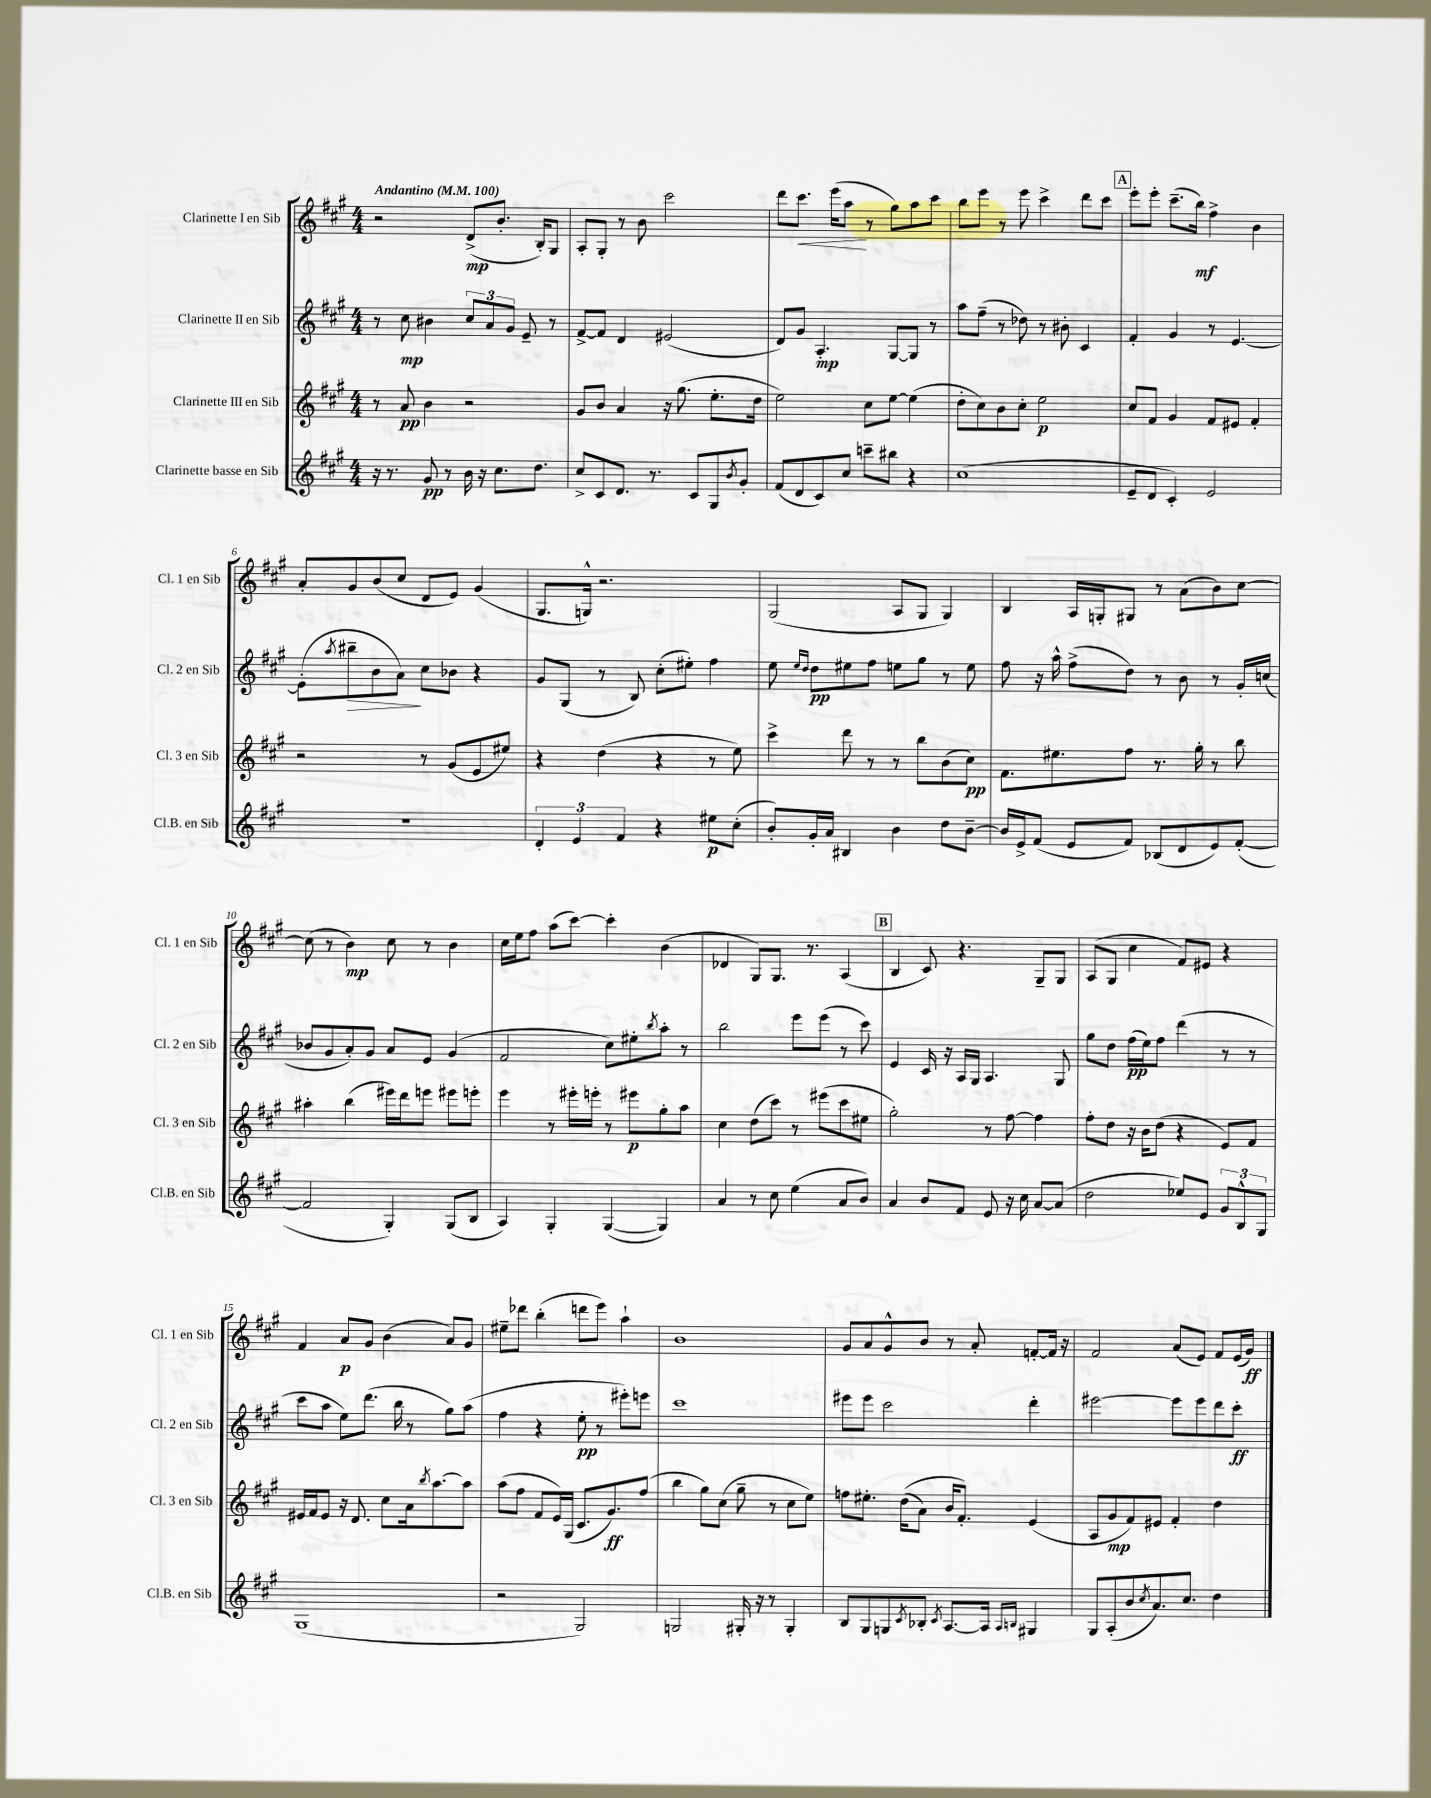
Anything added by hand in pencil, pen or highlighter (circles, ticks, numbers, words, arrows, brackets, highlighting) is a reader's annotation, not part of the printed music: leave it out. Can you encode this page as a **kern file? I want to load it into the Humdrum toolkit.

**kern	**kern	**kern	**kern
*staff4	*staff3	*staff2	*staff1
*clefG2	*clefG2	*clefG2	*clefG2
*k[f#c#g#]	*k[f#c#g#]	*k[f#c#g#]	*k[f#c#g#]
*M4/4	*M4/4	*M4/4	*M4/4
*MM100	*MM100	*MM100	*MM100
16r	8r	8r	2r
8.r	.	.	.
.	8a/	8cc#\	.
8g#/	4b\	4b#\	.
8r	.	.	.
16b\	2r	12cc#/L	(8d^/L
16r	.	.	.
.	.	12a/	.
8.cc#\L	.	.	8.b'/J
.	.	12g#/J	.
.	.	8e~/	.
8.dd\J	.	.	16B'/LK)
.	.	8r	8G#/J
=	=	=	=
8cc#^/L	8g#/L	[8f#^/L	8A'/L
8c#/	8b/J	8f#/]J	8G#'/J
8.d/J	4a/	4d/	8r
.	.	.	8b\
8.r	.	.	.
.	16r	(2e#/	2ccc#\
.	(8.gg#\	.	.
8c#/L	.	.	.
8G#/	8.ee'\L	.	.
8qb/	.	.	.
8g#'/J	.	.	.
.	16dd\Jk	.	.
=	=	=	=
(8f#/L	2ee\)	8d/L)	8ddd\L
8d/	.	8g#/J	8.ccc#\J
8c#/)	.	4.A'/	.
.	.	.	(16eee\LK
8cc#/J	.	.	8aa\J
8ccc~\L	8cc#\L	.	8r
8bb#\J	[8ee\J	[8G#/L	8gg#\L)
4r	(4ee\]	8G#/]J	8aa\
.	.	8r	8ccc#\J
=	=	=	=
(1cc#	8dd'\L	8aa\L	8bb\L
.	8cc#\)	(8ff#~\J	8eee\J
.	8b\	8r	8r
.	8cc#'\J	8dd-\)	8eee\
.	2ee\	8r	4ccc#^\
.	.	8b#'\	.
.	.	4c#/	8ddd\L
.	.	.	8ccc#\J
=	=	=	=
8e~/L	8cc#/L	4f#'/	8eee'\L
8d/J	8f#/J	.	8eee'\J
4c#'/)	4g#/	4g#/	(8.ccc#~\L
.	.	.	16bb\Jk)
2e/	8f#/L	8r	4ff#^\
.	8e#/J	[4.e/	.
.	4f#'/	.	4b\
=	=	=	=
1r	2r	(8e'\]L	8a'/L
.	.	8qaa/	.
.	.	8bb#~\	8g#/
.	.	8b\	(8b/
.	.	8a\J)	8cc#/J
.	8r	8cc#\L	8d/L
.	(8g#/L	8b-\J	8e/J)
.	8e/	4r	(4g#/
.	8ee#/J)	.	.
=	=	=	=
6d'/	4r	8g#/L	8.G#/L
.	.	(8G#/J	.
6e/	.	.	.
.	.	.	16G^^/Jk)
.	(4dd\	8r	2.r
6f#/	.	.	.
.	.	8B/)	.
4r	4r	(8cc#'\L	.
.	.	8ee#'\J)	.
8ee#\L	8r	4ff#\	.
(8cc#'\J	8ee\)	.	.
=	=	=	=
8b'/L)	4ccc#^\	8ee\	(2G#/
.	.	16qqee/LL	.
.	.	16qqdd/JJ	.
16g#'/L	.	8dd\L	.
16a/JJ	.	.	.
4B#/	8ddd\	8ee#\	.
.	8r	8ff#\J	.
4b\	8r	8ee\L	8A/L
.	8bb\L	8gg#\J	8G#/J
8dd\L	(8b\	8r	4G#/)
[8b~\J	8cc#\J)	8ee\	.
=	=	=	=
16b/]LL	8.f#\L	8ff#\	4B/
16e^/J	.	.	.
(8f#/J	.	16r	.
.	8.ee#\	16aa^^\	.
8e/L	.	(8ff#^\L	16A/LL
.	.	.	16G'/J
8f#/J)	8ff#\J	8dd\J)	8G#/J
(8B-/L	8.r	8r	8r
8d/	.	8b\	(8a\L
.	16gg#'\	.	.
8e/)	8r	8r	8b\)
([8f#'/J	8bb\	16g#'/LL	[8cc#\J
.	.	(16cc/JJ	.
=	=	=	=
2f#/]	4aa#'\	8b-/L	(8cc#\]
.	.	8g#/	8r
.	(4bb\	8a'/)	4b\)
.	.	8g#/J	.
4G#'/)	16eee#\LL)	8a/L	8cc#\
.	16ddd\J	.	.
.	8eee\J	8e/J	8r
(8G#/L	8eee#\L	(4g#/	4b\
8B/J	8eee'\J	.	.
=	=	=	=
4A/)	4eee\	2f#/	16cc#\LL
.	.	.	16ee\J
.	.	.	8ff#\J
4G#'/	8r	.	(8aa\L
.	16eee#'\LL	.	[8ccc#\J)
.	16eee'\JJ	.	.
([4G#/	8r	8cc#\L)	4ccc#'\]
.	8eee#\L	8ee#'\	.
.	.	8qbb/	.
4G#/])	8gg#'\	8aa'\J	(4b\
.	8aa\J	8r	.
=	=	=	=
4a/	4cc#\	2bb\	4d-/
8r	(8dd\L	.	8G#/L)
8cc#\	8ccc#\J)	.	8.G#/J
(4ee\	8r	8eee\L	.
.	.	.	8.r
.	(8eee#\L	(8eee\J	.
8a/L	8ccc#\	8r	(4A/
8b/J)	8ee#\J	8ccc#\)	.
=	=	=	=
4a/	2gg#'\)	4e/	4B/
8b/L	.	16c#/	8c#/)
.	.	16r	.
8f#/J	.	16A/LL	4.r
.	.	16G#/JJ	.
8e/	8r	4.A/	.
16r	[8ff#\	.	.
16cc#\	.	.	.
[8a/L	4ff#\]	.	8G#~/L
(8a/]J	.	8G#/	8G#/J
=	=	=	=
2dd\	8ff#'\L	8gg#\L	(8A/L
.	8dd\J	8dd\J	8G#/J
.	16r	(16ff#\LL	4cc#\
.	16b\LK	16ee\J)	.
.	(8dd\J	8ff#\J	.
8ee-/L)	4r	(4ddd\	8f#/L)
8e/J	.	.	8e#/J
12g#/L	8e/L)	8r	4r
12B^^/	.	.	.
.	8f#/J	8r	.
12G#/J	.	.	.
=	=	=	=
(1G#	16e#/LL	8ccc#\L	4f#/
.	16f#/J	.	.
.	8e#/J	8aa\J	.
.	16r	8ee\L)	8a/L
.	8.d/	.	.
.	.	(8.ddd\J	8g#/J
.	8cc#\L	.	(4b\
.	.	16bb\	.
.	16a\k	8r	.
.	8qbb/	.	.
.	[8.aa\	.	.
.	.	8gg#\L)	8a/L)
.	8aa\]J	(8aa\J	8g#/J
=	=	=	=
2r	(8aa\L	4ff#\	8ee#~\L
.	8ff#\J	.	8ddd-\J
.	8f#/L	4r	(4bb'\
.	16e/L)	.	.
.	(16G#/JJ	.	.
2G#/)	8.c#/L	8ee'\	8ddd\L
.	.	8r	8eee\J)
.	8.g#/)	.	.
.	.	8eee#'\L)	4aa`\
.	(8ff#/J	8eee\J	.
=	=	=	=
2G/	4bb\	1ccc#	1b
.	8gg#\L)	.	.
.	(8cc#\J	.	.
16G#'/	8gg#~\	.	.
16r	.	.	.
8r	8r	.	.
4G#'/	8cc#\L	.	.
.	8ee\J)	.	.
=	=	=	=
8B/L	8ff\L	8eee#\L	8g#/L
8G#/	8.ee#'\J	8eee#\J	8a/
8G/	.	2ccc#\	8g#^^/
.	&((16dd\LK	.	.
8qc#/	.	.	.
8B-'/J	8a\J)	.	8b/J
8qc#/	.	.	.
[8.A/L	16b/LK	.	8r
.	8.f#'/J&)	.	.
.	.	.	8a'/
16A/]Jk	.	.	.
16qqA/LL	.	.	.
16qqB/JJ	.	.	.
4G#/	(4e/	4ddd'\	[8f'/L
.	.	.	16f/]Jk
.	.	.	16r
=	=	=	=
8G#/L	8A/L	[2eee#\	2f#/
(8A'/	8g#/	.	.
8b/	8f#/)	.	.
8qcc#/	.	.	.
8.a/)	8e#/J	.	.
.	4f#'/	8eee#\]L	(8a/L
8.cc#/J	.	.	.
.	.	8eee#\	8e/J)
4dd\	4dd\	8ddd\	8f#/L
.	.	8ccc#'\J	(16e/L
.	.	.	16g#/JJ)
==	==	==	==
*-	*-	*-	*-
